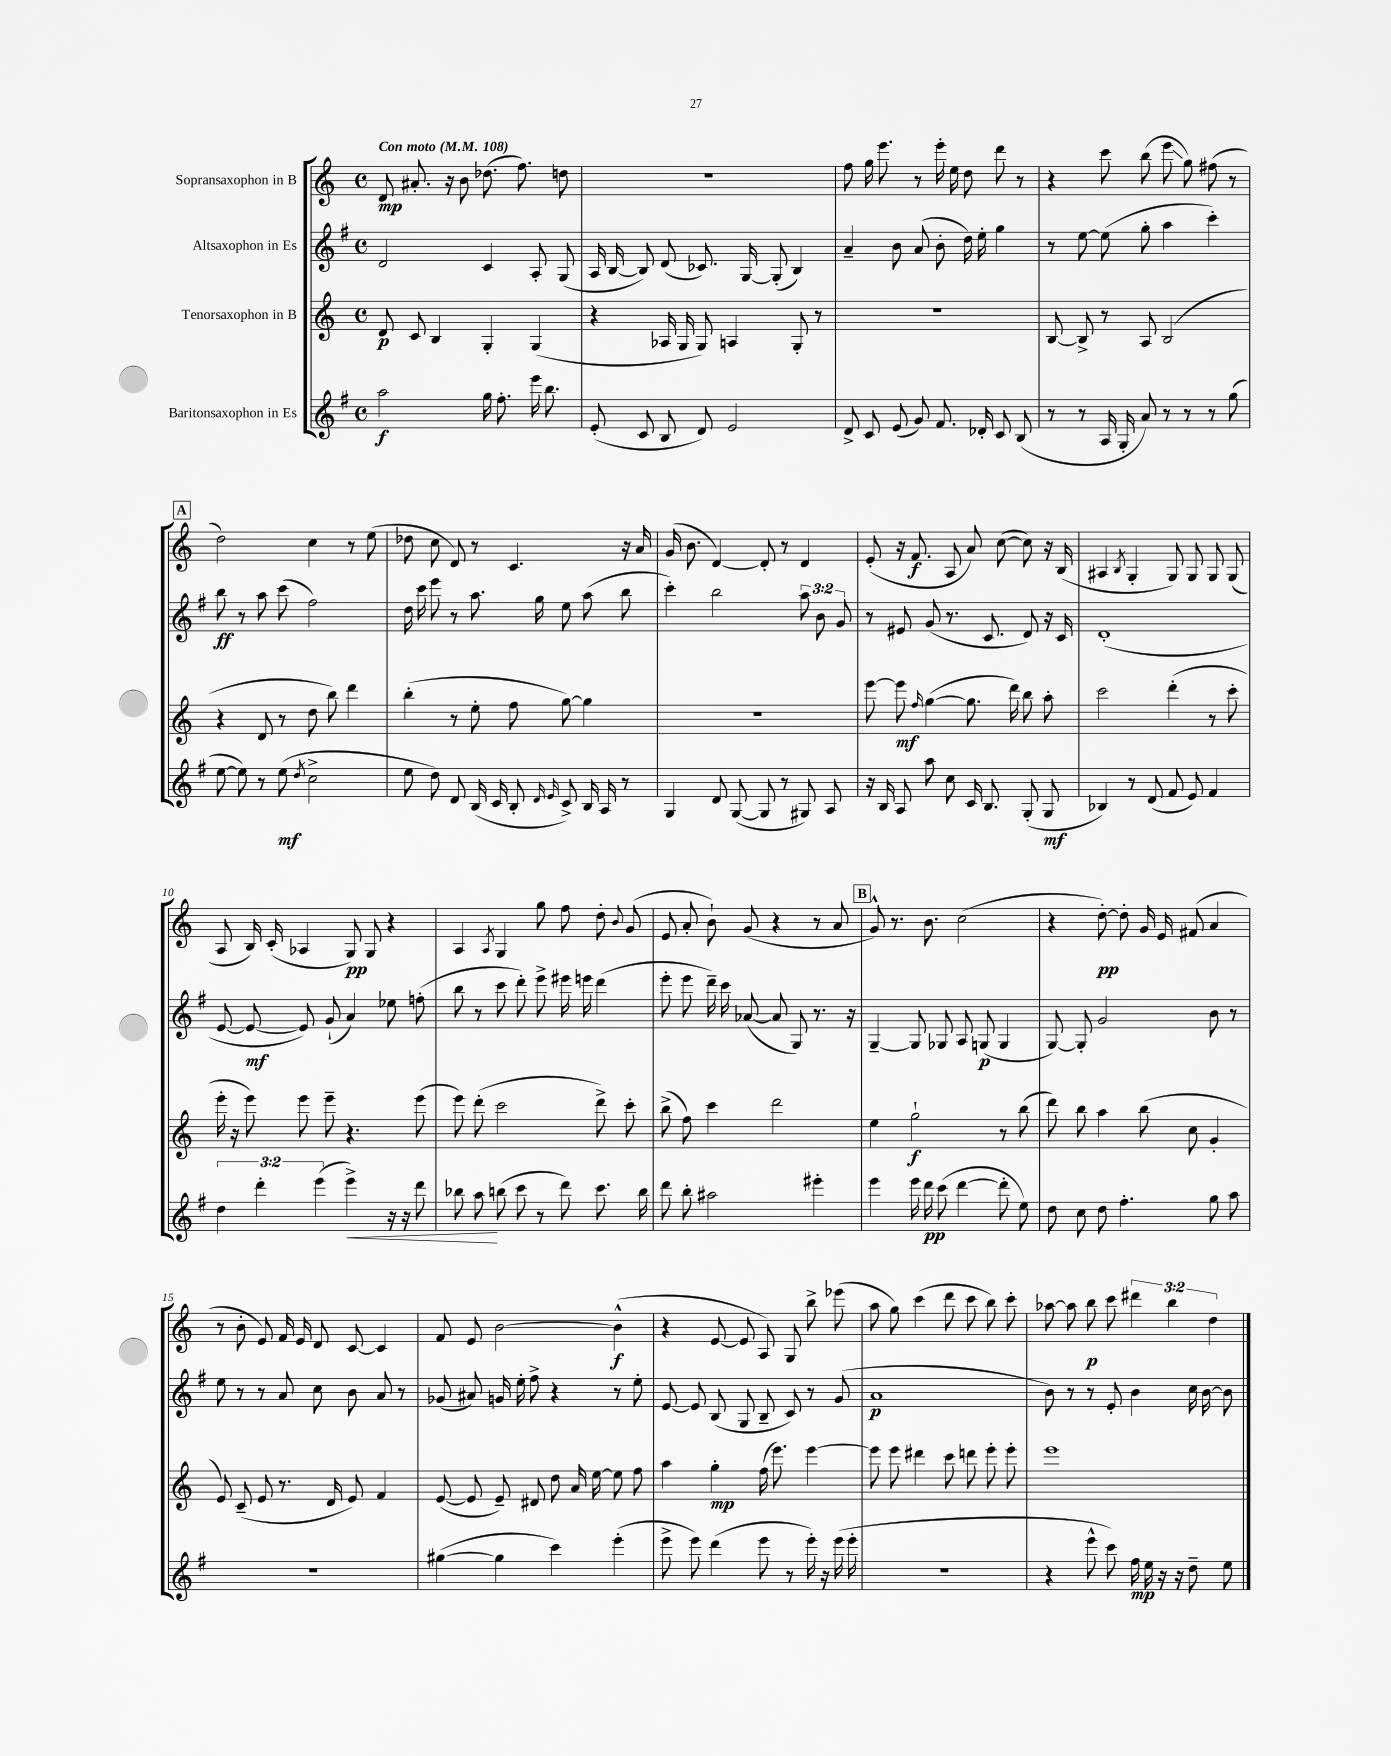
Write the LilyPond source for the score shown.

<<
\new StaffGroup <<
\new Staff = "s0" \with { instrumentName = "Sopransaxophon in B" } {
    \clef treble \key c \major \defaultTimeSignature \time 4/4 \override Staff.TupletNumber.text = #tuplet-number::calc-fraction-text \tempo "Con moto" 4 = 108
    \autoBeamOff d'8\mp ais'8.-. r16 b'8 des''8.( f''8.) d''8 |
    R1 |
    f''8 g''16 e'''8. r8 e'''16-. e''16 d''8 d'''8 r8 |
    r4 c'''8 b''8( e'''8\glissando g''8) fis''8( r8 |
    \mark \markup { \box "A" } d''2) c''4 r8 e''8( |
    des''8 c''8 d'8) r8 c'4. r16 a'16 |
    g'16( b'8. d'4~) d'8-. r8 d'4 |
    e'8-.( r16 f'8.\f a8 a'8) c''8~( c''8) r16 b16( |
    ais4 \acciaccatura { b8 } g4-. g8) g8 g8 g8( |
    a8 b16) c'16-.( aes4 g8\pp) g8 r4 |
    a4 \acciaccatura { a8 } g4 g''8 f''8 d''8-. \appoggiatura { b'8 } g'8( |
    e'8 a'8-. b'8-!) g'8( r4 r8 a'8 |
    \mark \markup { \box "B" } g'8-^) r8. b'8. c''2( |
    r4 d''8~-.\pp) d''8-. g'16 e'16 fis'8( a'4 |
    r8 b'8-. e'8) f'16 e'16 d'8 c'8~ c'4 |
    f'8 e'8 b'2~ b'4-^\f( |
    r4 e'8~ e'8 a8) g8 b''8-> ees'''8( |
    a''8 g''8) c'''4( d'''8 c'''8 b''8) c'''8-. |
    aes''8~ aes''8 b''8\p c'''8 \tuplet 3/2 { dis'''4 b''4 d''4 } \bar "|." |
}
\new Staff = "s1" \with { instrumentName = "Altsaxophon in Es" } {
    \clef treble \key g \major \defaultTimeSignature \time 4/4 \override Staff.TupletNumber.text = #tuplet-number::calc-fraction-text
    \autoBeamOff d'2 c'4 a8-. g8( |
    a16 b16~ b8) d'8( ces'8.) g16~ g8-.( b4) |
    a'4-- b'8 a'8( b'8-. d''16) e''16-. g''4 |
    r8 e''8~ e''8( g''8-. a''4 c'''4-.) |
    \mark \markup { \box "A" } b''8\ff r8 a''8 c'''8( fis''2) |
    d''16 c'''16 e'''8 r8 a''8. g''16 e''8 a''8( b''8 |
    c'''4-.) b''2 \tuplet 3/2 { a''8 b'8 g'8 } |
    r8 eis'8 g'8( r8. c'8. d'8) r16 c'16 |
    d'1-.( |
    e'8~ e'8~\mf e'8) g'8-!( a'4) ees''8 f''8-.( |
    b''8 r8 c'''8 d'''8-.) e'''8-> eis'''16 e'''16 d'''4( |
    e'''8-. e'''8 d'''16--) c'''16 aes'8~( aes'8 g8) r8. r16 |
    \mark \markup { \box "B" } g4~-- g8 ges8 a8 g8\p( g4 |
    g8~) g8-. g'2 b'8 r8 |
    e''8 r8 r8 a'8 c''8 b'8 a'8 r8 |
    ges'8( ais'8) g'16 e''16-. fis''8-> r4 r8 e''8-. |
    e'8~ e'8 b8( g8 b8-- c'8) r8 g'8( |
    a'1\p |
    b'8) r8 r8 e'8-. b'4 c''16 b'16~ b'8 \bar "|." |
}
\new Staff = "s2" \with { instrumentName = "Tenorsaxophon in B" } {
    \clef treble \key c \major \defaultTimeSignature \time 4/4
    \autoBeamOff d'8\p c'8 b4 g4-. g4( |
    r4 aes16 g16 g8) a4 g8-. r8 |
    R1 |
    b8~ b8-> r8 a8 b2( |
    \mark \markup { \box "A" } r4 d'8 r8 d''8 b''8) d'''4 |
    b''4-.( r8 e''8-. f''8 g''8~) g''4 |
    r1 |
    e'''8~ e'''8\mf \grace { f''16 } g''4~( g''8. d'''16) b''8 a''8-. |
    c'''2 d'''4-.( r8 c'''8-. |
    e'''16-. r16 e'''8) e'''8 e'''8-- r4. e'''8( |
    e'''8) d'''8-.( c'''2 d'''8->) c'''8-. |
    b''8->( f''8) c'''4 d'''2 |
    \mark \markup { \box "B" } e''4 g''2-!\f r8 b''8( |
    d'''8) b''8 a''4 b''8( c''8 g'4-. |
    e'8) c'8--( e'8 r8. d'16 e'8) f'4 |
    e'8~( e'8 e'8--) dis'8 d''8 a'16 e''16~ e''8 f''8 |
    a''4 g''4-.\mp f''16( e'''8.) e'''4~ |
    e'''8 e'''8 dis'''4 c'''8 d'''8 e'''8-. e'''8-. |
    e'''1 \bar "|." |
}
\new Staff = "s3" \with { instrumentName = "Baritonsaxophon in Es" } {
    \clef treble \key g \major \defaultTimeSignature \time 4/4 \override Staff.TupletNumber.text = #tuplet-number::calc-fraction-text
    \autoBeamOff a''2\f g''16 fis''8.-. e'''16 b''8. |
    e'8-.( c'8 b8 d'8) e'2 |
    d'8-> c'8 e'8( g'8) fis'8. des'16-. c'8 b8( |
    r8 r8 a16 g16-. a'8) r8 r8 r8 g''8( |
    \mark \markup { \box "A" } e''8~ e''8) r8 e''8\mf( \acciaccatura { d''8 } c''2-> |
    e''8 d''8) d'8 b16( c'16 b8-. \grace { d'16 e'16 } c'8->) b16 a16 r8 |
    g4 d'8 g8~( g8 r8 gis8) a8 |
    r16 b16 a8 a''8 c''8 c'16 b8. g8-.( g8\mf |
    bes4) r8 d'8( fis'8 e'8) fis'4 |
    \tuplet 3/2 { d''4 d'''4-. e'''4( } e'''4->\<) r16 r16 d'''8 |
    bes''8 a''8\! b''8( c'''8 r8 d'''8) c'''8. b''16 |
    d'''8 b''8-. ais''2 eis'''4-. |
    \mark \markup { \box "B" } e'''4 e'''16 d'''16\pp c'''8( d'''4~ d'''8-. e''8) |
    d''8 c''8 d''8 fis''4.-. g''8 a''8 |
    R1 |
    gis''4~( gis''4 c'''4) e'''4-.( |
    e'''8-> e'''8) d'''4( e'''8 r8 e'''16-.) r16 e'''16( e'''16-. |
    R1 |
    r4 e'''8-^ c'''8) fis''16\mp e''16 r16 r16 d''8-- e''8 \bar "|." |
}
>>
>>
